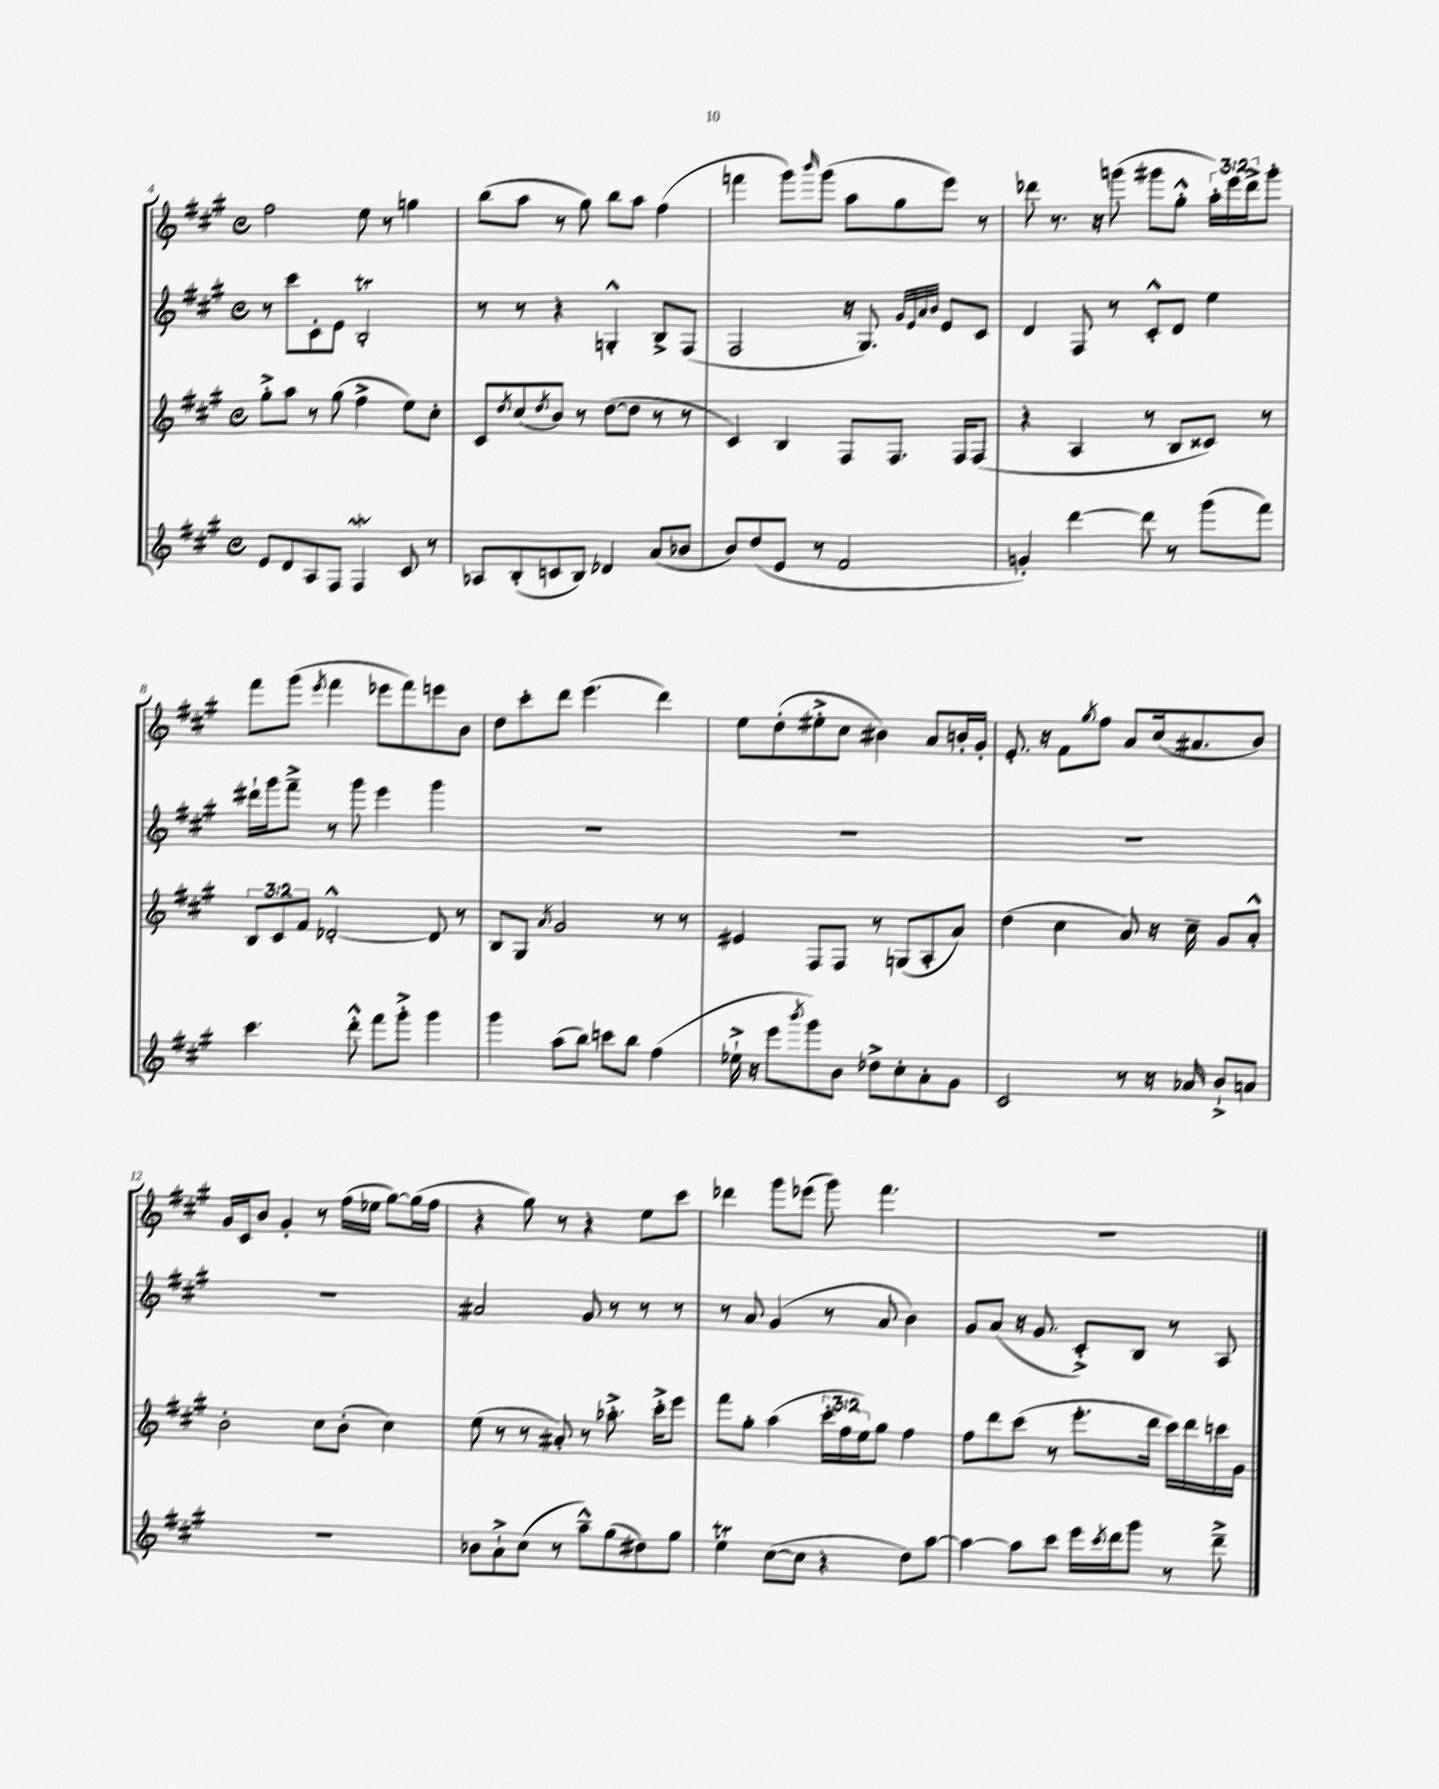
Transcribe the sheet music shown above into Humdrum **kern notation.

**kern	**kern	**kern	**kern
*staff4	*staff3	*staff2	*staff1
*clefG2	*clefG2	*clefG2	*clefG2
*k[f#c#g#]	*k[f#c#g#]	*k[f#c#g#]	*k[f#c#g#]
*M4/4	*M4/4	*M4/4	*M4/4
*met(c)	*met(c)	*met(c)	*met(c)
8e	8gg#'^	8r	2ff#
8d	8aa	8ccc#	.
8A	8r	8c#'	.
8F#	(8gg#	8e	.
4F#	4ff#^	2B'	8ee
.	.	.	8r
8c#	8ee)	.	4gg
8r	8cc#'	.	.
=	=	=	=
8A-	8c#	8r	(8bb
.	8qdd	.	.
(8B'	(8cc#	8r	8aa
.	8qdd	.	.
8c	8b)	4r	8r
8B)	8r	.	8gg#)
4d-	([8dd	4G'^^	8bb
.	8dd]	.	8aa
(8a	8r	8B^	(4ff#
8b-	8r	(8F#	.
=	=	=	=
8b)	4c#)	2F#	4fff
(8dd	.	.	.
8e	4B	.	8ggg#)
.	.	.	16qqbbb
8r	.	.	(8ggg#
2f#	8F#	16r	8aa
.	.	8.G#)	.
.	8.F#	.	8gg#
.	.	32qqg#	.
.	.	32qqe	.
.	.	32qqa	.
.	.	32qqb	.
.	.	8e	8eee)
.	16F#	.	.
.	(8F#	8c#	8r
=	=	=	=
4g')	4r	4d	8ddd-
.	.	.	8.r
[4ddd	4A	8F#	.
.	.	.	16r
.	.	8r	(8ggg
8ddd]	8r	8c#'^^	8ggg#
8r	8B	8d	8gg#'^^
(8ggg#	8c##)	4ee	24aa')
.	.	.	24eee
.	.	.	24ddd-^
8fff#)	8r	.	8ggg#'
=	=	=	=
4.ccc#	12B	16ddd#`	8fff#
.	.	16ggg#	.
.	12c#	.	.
.	.	8fff#~^	(8ggg#
.	12f#	.	.
.	.	.	8qeee
.	[2d-'^^	8r	4fff#
8ddd'^^	.	8ggg#	.
8fff#	.	4eee	8eee-
8ggg#'^	.	.	8fff#)
4ggg#	8d-]	4ggg#	8eee
.	8r	.	8b
=	=	=	=
4ggg#	8B	1r	8dd
.	8G#	.	8ccc#'
.	8qa	.	.
(8aa	2g#	.	8ddd
8bb)	.	.	(4.eee
8ccc	.	.	.
8bb	.	.	.
(4ff#	8r	.	4ddd)
.	8r	.	.
=	=	=	=
16ee-`^	4e#	1r	8ee
16r	.	.	.
8eee	.	.	(8dd'
8qbbb	.	.	.
8ggg#)	8F#	.	8ee#'^
8b	8F#	.	8cc#
8dd-^	8r	.	4b#)
8cc#'	(8G	.	.
8a'	8A'	.	8a
8g#	8a)	.	16b'
.	.	.	16g#'
=	=	=	=
2c#	(4dd	1r	8.e'
.	.	.	16r
.	4cc#	.	8f#
.	.	.	8qgg#
.	.	.	8ff#
8r	8a)	.	8a
16r	16r	.	(16cc#
16a-	16cc#~	.	8.a#
8b`^	8g#	.	.
8a	8a'^^	.	8b)
=	=	=	=
1r	2b'	1r	16g#
.	.	.	16c#
.	.	.	8b
.	.	.	4g#'
.	8cc#	.	8r
.	(8b'	.	(16ff#
.	.	.	16ee-
.	4cc#)	.	[8gg#)
.	.	.	(16gg#]
.	.	.	16ff#
=	=	=	=
8b-	(8ee	2a#	4r
8a`^	8r	.	.
(8cc#	8r	.	8gg#)
8r	8a#')	.	8r
8aa~^^)	8r	8g#	4r
(8gg#	8.aa-'^	8r	.
8dd#)	.	8r	8ee
.	16ccc#'^	.	.
8gg#	8eee	8r	8ccc#
=	=	=	=
4ee	8fff#	8r	4ddd-
.	8gg#'	8a	.
([8cc#	(4aa	(4g#	8ggg#
8cc#]	.	.	(8eee-
4r	24ccc#'	8r	8ggg#)
.	24ff#	.	.
.	24ee)	.	.
.	8gg#	8a	4.fff#
8dd)	4ff#	4b)	.
[8aa	.	.	.
=	=	=	=
4aa_	8ff#	8g#	1r
.	8ddd	(8a	.
8aa]	(8ccc#	16r	.
.	.	8.g#	.
8ccc#	8r	.	.
16eee	8.eee'	8c#'^)	.
8qccc#	.	.	.
16ddd	.	.	.
8ggg#	.	8B	.
.	16ddd	.	.
8r	16ccc#)	8r	.
.	16ddd	.	.
8ddd~^	16ccc	8A	.
.	16g#	.	.
==	==	==	==
*-	*-	*-	*-
